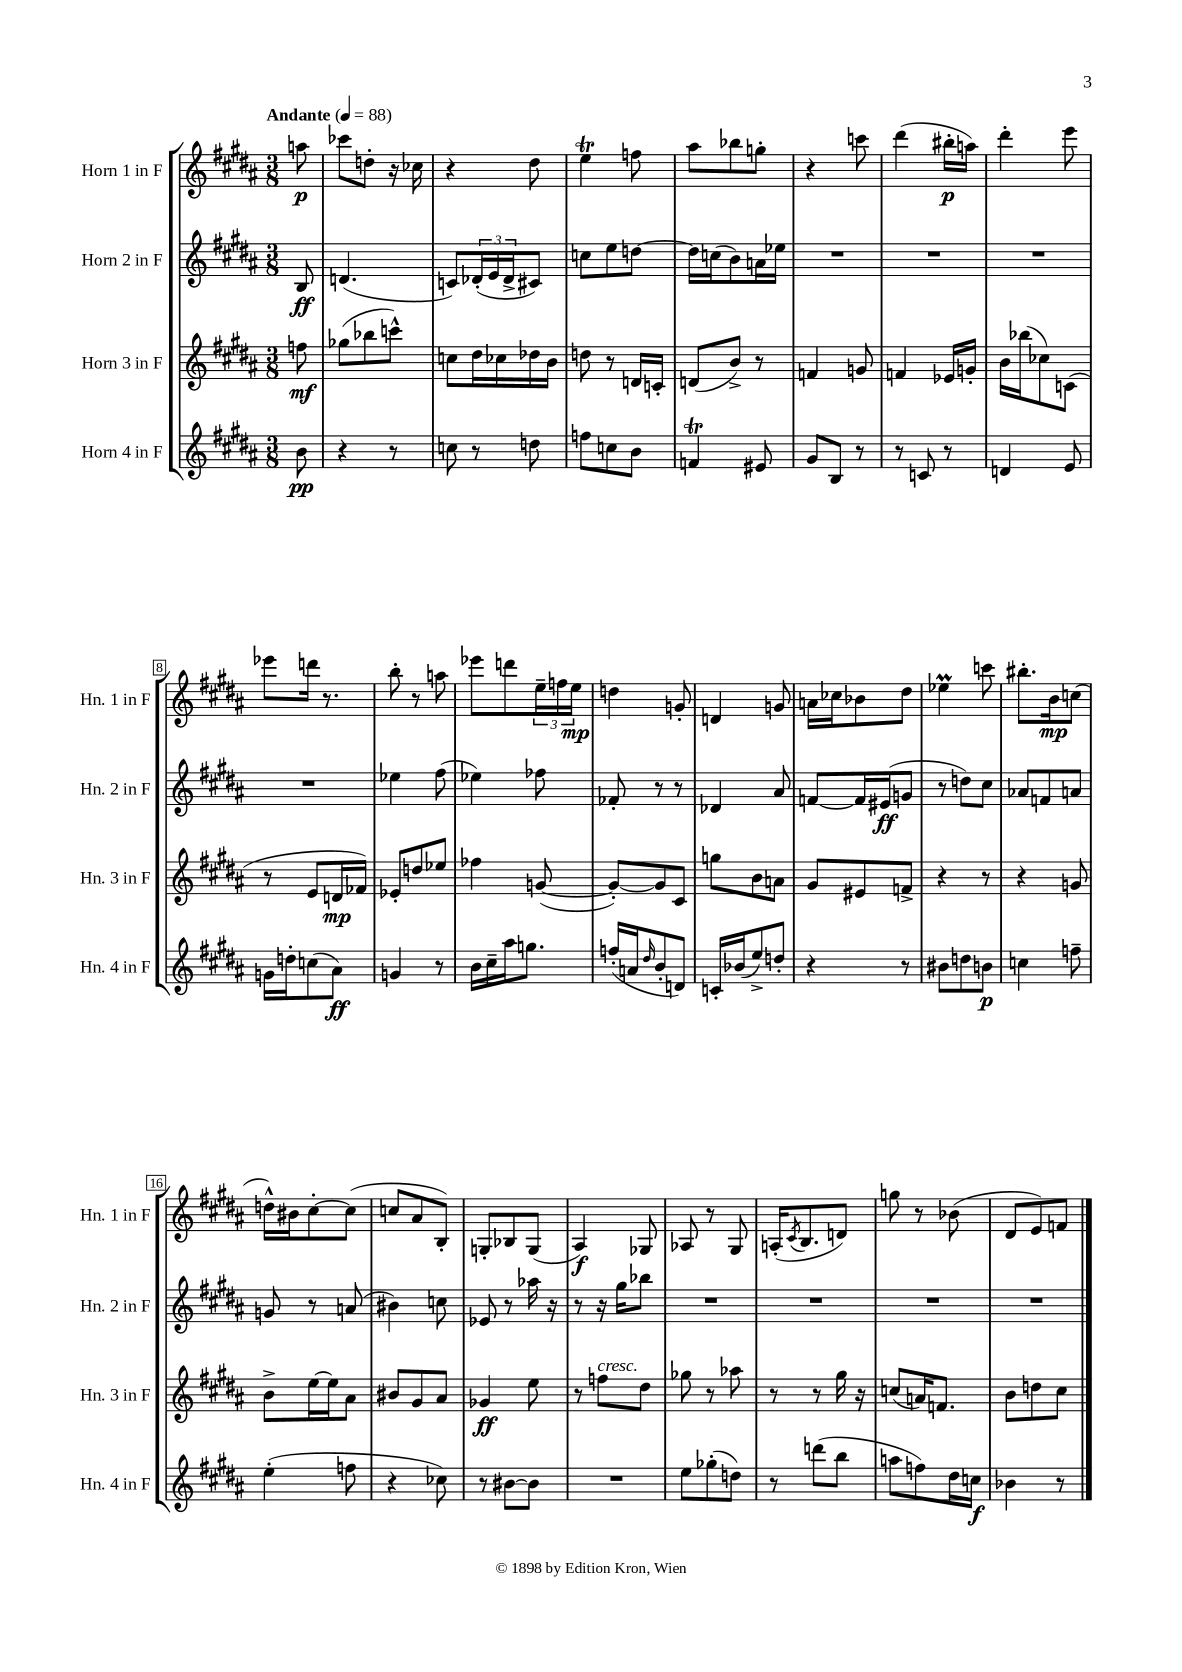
<<
\new StaffGroup <<
\new Staff = "s0" \with { instrumentName = "Horn 1 in F" shortInstrumentName = "Hn. 1 in F" } {
    \clef treble \key b \major \numericTimeSignature \time 3/8 \partial 8 \tempo "Andante" 4 = 88
    a''8\p |
    ces'''8 d''8-. r16 ces''16 |
    r4 dis''8 |
    e''4\trill f''8 |
    ais''8 bes''8 g''8-. |
    r4 c'''8 |
    dis'''4( bis''16-.\p a''16) |
    dis'''4-. e'''8 |
    ees'''8 d'''16 r8. |
    b''8-. r8 a''8 |
    ees'''8 d'''8 \tuplet 3/2 { e''16-- f''16 e''16\mp } |
    d''4 g'8-. |
    d'4 g'8 |
    a'16 ces''16 bes'8 dis''8 |
    ees''4\prall c'''8 |
    bis''8.-. b'16\mp c''8( |
    d''16-^) bis'16 cis''8~-. cis''8( |
    c''8 ais'8 b8-.) |
    g8-. bes8 g8( |
    ais4\f) ges8 |
    aes8 r8 gis8 |
    a16-.( \acciaccatura { cis'8 } b8. d'8) |
    g''8 r8 bes'8( |
    dis'8 e'8) f'8 \bar "|." |
}
\new Staff = "s1" \with { instrumentName = "Horn 2 in F" shortInstrumentName = "Hn. 2 in F" } {
    \clef treble \key b \major \numericTimeSignature \time 3/8 \partial 8
    b8\ff |
    d'4.( |
    c'8) \tuplet 3/2 { des'16-.( e'16 des'16-> } cis'8) |
    c''8 e''8 d''8~ |
    d''16 c''16( b'8) a'16 ees''16 |
    R4. |
    R4. |
    R4. |
    R4. |
    ees''4 fis''8( |
    ees''4) fes''8 |
    fes'8-. r8 r8 |
    des'4 ais'8 |
    f'8~ f'16 eis'16\ff( g'8 |
    r8 d''8) cis''8 |
    aes'8 f'8 a'8 |
    g'8 r8 a'8( |
    bis'4) c''8 |
    ees'8 r8 aes''16 r16 |
    r8 r16 gis''16 bes''8 |
    R4. |
    R4. |
    R4. |
    R4. \bar "|." |
}
\new Staff = "s2" \with { instrumentName = "Horn 3 in F" shortInstrumentName = "Hn. 3 in F" } {
    \clef treble \key b \major \numericTimeSignature \time 3/8 \partial 8
    f''8\mf |
    ges''8( bes''8 c'''8-^) |
    c''8 dis''16 ces''16 des''16 b'16 |
    d''8 r8 d'16 c'16-. |
    d'8( b'8->) r8 |
    f'4 g'8 |
    f'4 ees'16 g'16-. |
    b'16 bes''16( ces''8) c'8( |
    r8 e'8 d'16\mp fes'16) |
    ees'8-. d''8 ees''8 |
    fes''4 g'8~( |
    g'8~-.) g'8 cis'8 |
    g''8 b'8 a'8 |
    gis'8 eis'8 f'8-> |
    r4 r8 |
    r4 g'8 |
    b'8-> e''16~ e''16 ais'8 |
    bis'8 gis'8 ais'8 |
    ges'4\ff e''8 |
    r8 f''8^\markup { \italic "cresc." } dis''8 |
    ges''8 r8 aes''8 |
    r8 r8 gis''16 r16 |
    c''8( a'16) f'8. |
    b'8 d''8 cis''8 \bar "|." |
}
\new Staff = "s3" \with { instrumentName = "Horn 4 in F" shortInstrumentName = "Hn. 4 in F" } {
    \clef treble \key b \major \numericTimeSignature \time 3/8 \partial 8
    b'8\pp |
    r4 r8 |
    c''8 r8 d''8 |
    f''8 c''8 b'8 |
    f'4\trill eis'8 |
    gis'8 b8 r8 |
    r8 c'8 r8 |
    d'4 e'8 |
    g'16 d''16-. c''8( ais'8\ff) |
    g'4 r8 |
    b'16 cis''16-- ais''16 g''8. |
    f''16-.( a'16 \grace { dis''16 } b'8-. d'8) |
    c'16-. bes'16( e''8->) d''8-. |
    r4 r8 |
    bis'8 d''8 b'8\p |
    c''4 f''8-- |
    e''4-.( f''8 |
    r4 ces''8) |
    r8 bis'8~ bis'8 |
    R4. |
    e''8 ges''8-.( d''8) |
    r8 d'''8( b''8 |
    a''8 f''8) dis''16 c''16\f |
    bes'4 r8 \bar "|." |
}
>>
>>
\layout { \context { \Score \override BarNumber.stencil = #(make-stencil-boxer 0.1 0.3 ly:text-interface::print) } }
